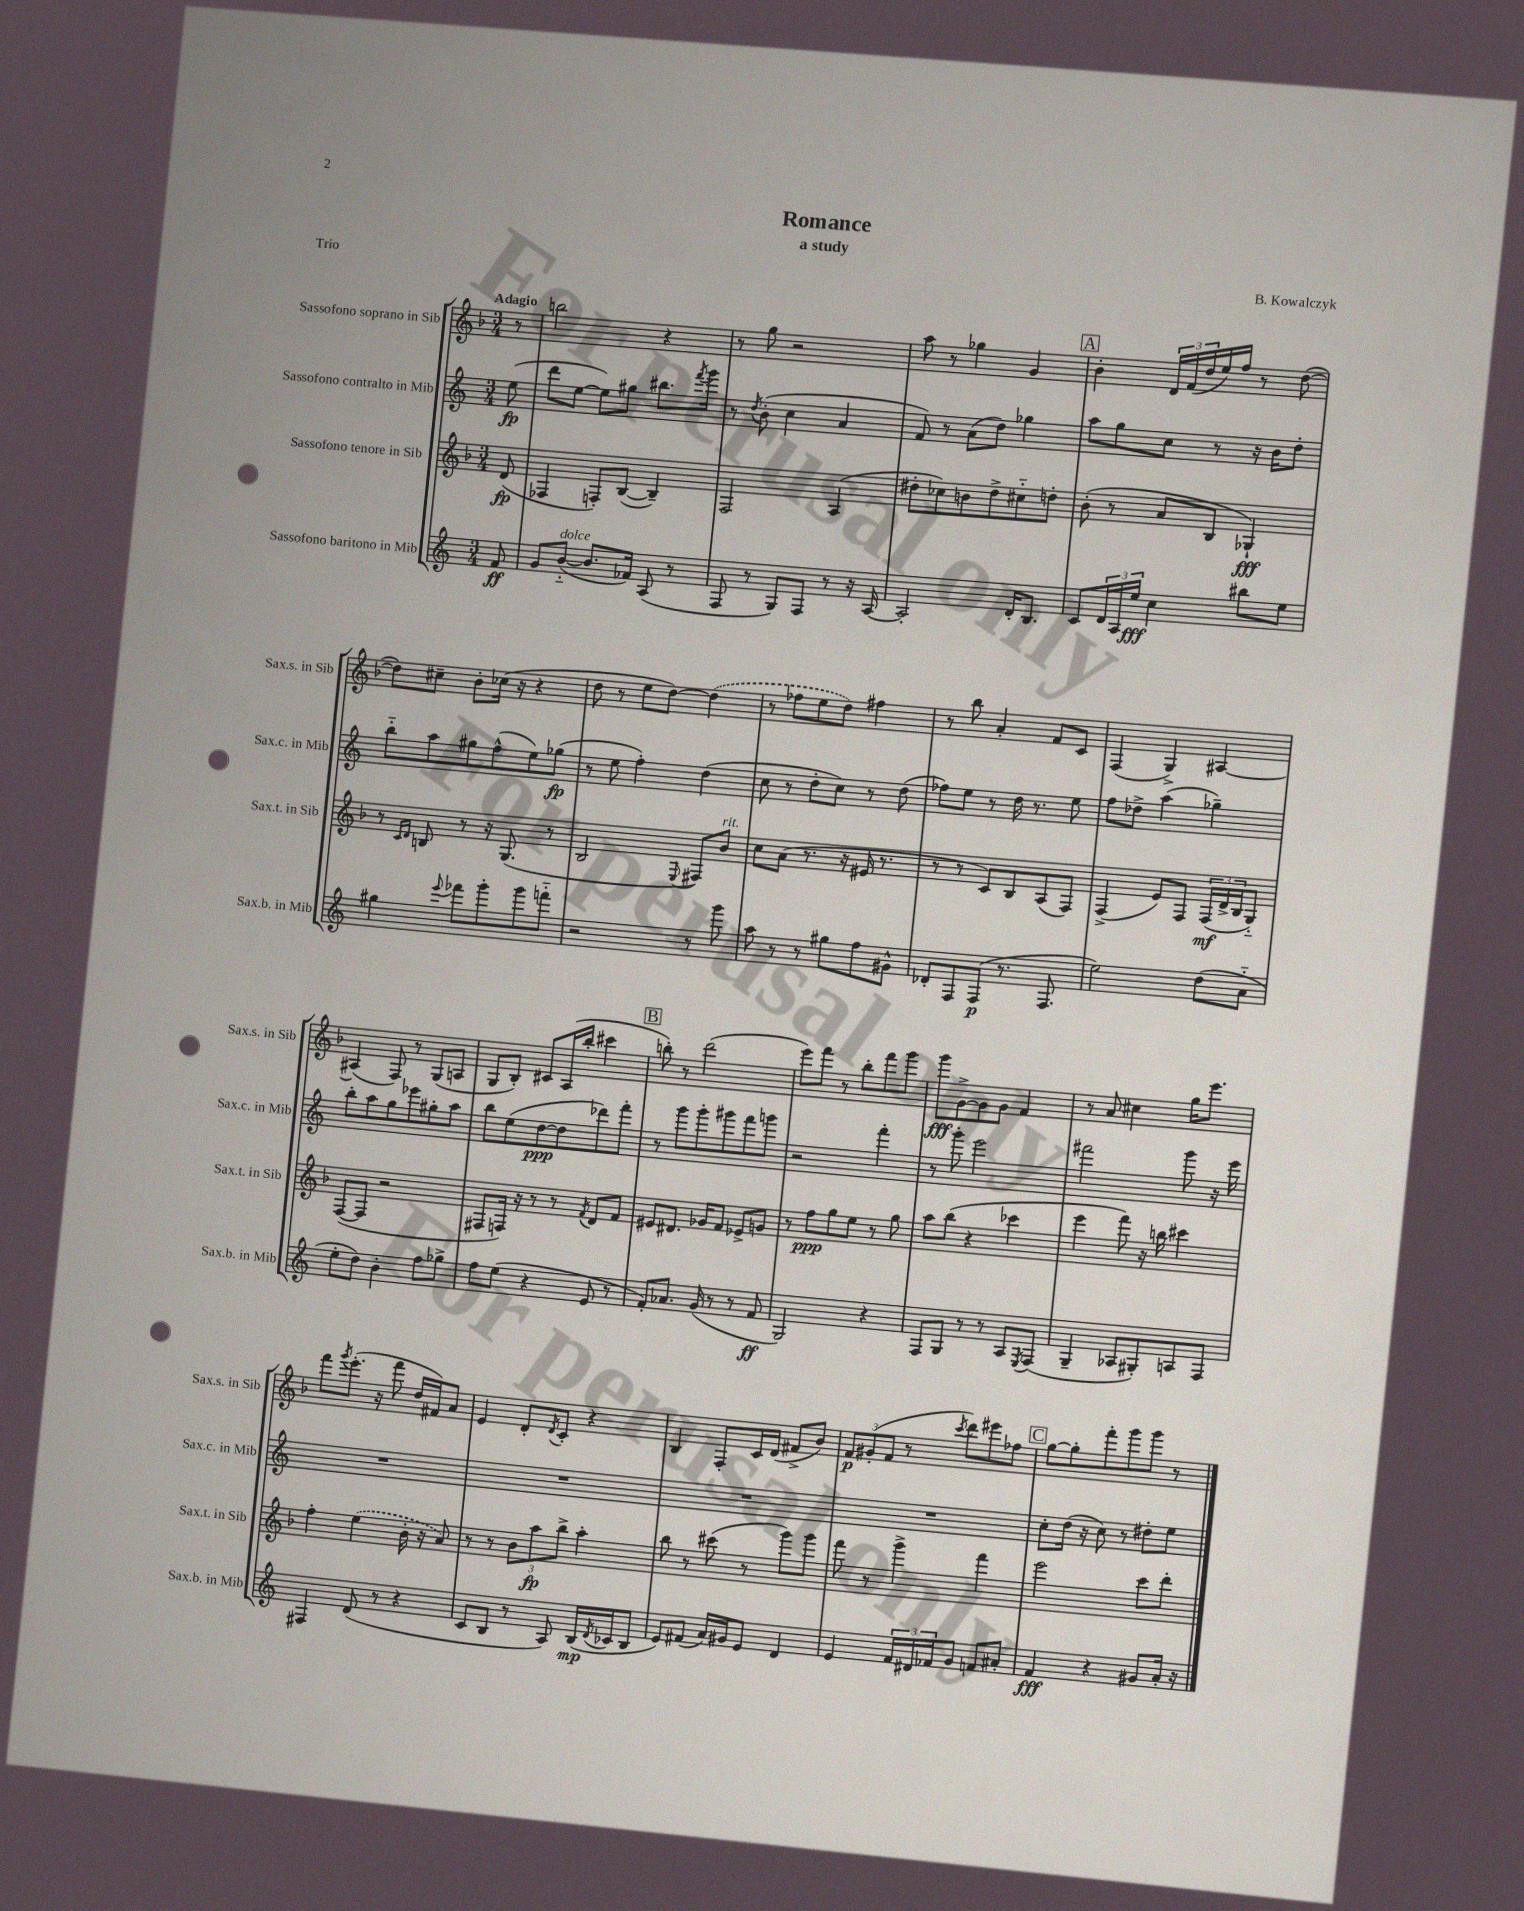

**kern	**kern	**kern	**kern
*staff4	*staff3	*staff2	*staff1
*clefG2	*clefG2	*clefG2	*clefG2
*k[]	*k[b-]	*k[]	*k[b-]
*M3/4	*M3/4	*M3/4	*M3/4
8f	(8d	(8ee	8r
=	=	=	=
8g	4F-	8ddd	2bb
([8b'~	.	[8ee	.
8.b]	8F')	8ee])	.
.	([8B-	8gg#	.
16f-)	.	.	.
(8A	4B-~])	8.bb#	4r
8r	.	.	.
.	.	8qfff	.
.	.	16ggg	.
=	=	=	=
8F	2F	8r	8r
.	.	8qdd	.
8r	.	(8b'	8gg
8G)	.	4cc	2r
8F	.	.	.
8r	(4A	4a	.
16r	.	.	.
[16A	.	.	.
=	=	=	=
2A']	8dd#'	8f)	8aa
.	8cc-)	8r	8r
.	8b	(8a	4gg-
.	8dd#^	8dd)	.
16d'	8cc#'~	4gg-	4g
8.B	.	.	.
.	8dd'	.	.
=	=	=	=
8c	(8b-'	8aa	4b-'
24d	8r	8gg	.
24A	.	.	.
24ee	.	.	.
4cc	8a	8cc	24d
.	.	.	(24f
.	.	.	24dd
.	8B-	8r	16ee)
.	.	.	16ff
8bb#	4G-`)	16r	8r
.	.	16b	.
8ee	.	8dd'	([8dd
=	=	=	=
4gg#	8r	8bb'~	8dd])
.	16qqc	.	.
.	16qqd	.	.
.	8B	8aa	8cc#~
8qqeee	.	.	.
8fff-	8r	8gg#	8b-'
8ggg'	16r	(8ff^^	(16cc-
.	(8.G	.	16r
8ggg	.	8ee)	4r
8fff'~	8r	(8gg-	.
=	=	=	=
2r	2B-	8r	8dd
.	.	8ee	8r
.	.	4ff')	8ee
.	.	.	[8dd)
.	8qqE	.	.
8r	8F#)	(4dd	(4dd]
8ggg	8b-	.	.
=	=	=	=
8aa	8cc	8cc	8r
8r	(8a	8r	8ff-
8r	8.r	8dd'	8ee
8gg#	.	8cc)	8dd)
.	16r	.	.
8ff	16e#	8r	4ff#
.	8.r	.	.
8g#^^	.	(8dd	.
=	=	=	=
8d-'	8r	8ff-)	8r
8F	8r	8ee	8bb-
(8F	8c)	8r	4a'
8.r	8B-	16dd	.
.	.	8.r	.
.	(8A	.	8f
8.F	.	.	.
.	8F)	8ee	8c
=	=	=	=
2ee)	(4F^	8ff	(4F
.	.	8dd-^	.
.	8e)	(4aa	4G^)
.	8F	.	.
(8dd	(24F	4gg-~)	[4A#
.	24d^	.	.
.	24B-	.	.
8a'~	8G'~)	.	.
=	=	=	=
8ee'	([8F	8bb'	(4A#]
8dd)	8F]	8aa	.
4b'	2r	8gg	8F)
.	.	8eee-	8r
8ff	.	8gg#'	(8G
8gg-^	.	8aa	8A
=	=	=	=
8ff	8F#	8bb	8G
(8ee	16F)	(8ee	8B-')
.	16r	.	.
4r	8r	[8dd	8c#
.	8r	8dd]	(16A
.	.	.	16bb-'
.	8qf	.	.
8e	8d	8ddd-)	4ccc#
8r	8f	8fff'	.
=	=	=	=
8f')	8e#	8r	8bb')
8.a-	8.d#	8ggg	8r
.	.	8ggg'	(2ddd
(16g	16g-	.	.
8r	8f	8ggg#	.
8r	8e-^	8fff	.
8f	8g	8ggg	.
=	=	=	=
2G)	8r	2r	8eee)
.	8ff	.	8fff
.	8gg	.	8r
.	8ee	.	8bb-'
4r	8r	4fff'	8fff
.	8gg	.	8ggg
=	=	=	=
8F	8aa	8r	8ggg
8G	(8bb-	8ggg'	[8g^
8r	4r	2eee	8g]
8r	.	.	8g
8A	4ccc-	.	4f
8qE	.	.	.
(8F	.	.	.
=	=	=	=
4G~	4eee	2fff#	8r
.	.	.	8a
8A-	8fff)	.	4cc#
8G#')	16r	.	.
.	16bb	.	.
8A	4ccc#	8ggg	16gg
.	.	.	8.eee
8F	.	16r	.
.	.	16eee	.
=	=	=	=
4F#	4ff'	2.r	8fff
.	.	.	8qggg
.	.	.	(8.eee'
(8d	(4ee	.	.
.	.	.	16r
8r	.	.	8fff
4r	16b-'	.	16dd
.	16r	.	16f#)
.	8a)	.	8a
=	=	=	=
8c	8r	2.r	4e
8B	8r	.	.
8r	12b-	.	8d'
.	12aa	.	.
.	.	.	8qd
8A)	.	.	8c'
.	12bb-^	.	.
(16B	4aa'	.	4r
8qd	.	.	.
16c-	.	.	.
8B	.	.	.
=	=	=	=
8e)	8bb-	2.r	4B-
(8f#	8r	.	.
16a)	(8ccc#	.	8F'
16g#	.	.	.
8e	8r	.	16c
.	.	.	(16d
4d	8ggg)	.	8f#^
.	8ggg	.	8b-)
=	=	=	=
4e	8fff	2.r	12f
.	.	.	(12g#'
.	8r	.	.
.	.	.	12f
24f	4ggg^	.	8r
24d#	.	.	.
24f-	.	.	.
.	.	.	8qccc
8g	.	.	8ddd)
8f	4fff	.	8eee#
8a#'	.	.	8ff-
=	=	=	=
4f	2eee	8cc'	[8gg
.	.	(16dd	8gg']
.	.	16r	.
4r	.	8cc)	8fff'
.	.	8r	8ggg
8g#	8ccc	8dd#'	8ggg
16a'	8ddd'	8ee	8r
16r	.	.	.
==	==	==	==
*-	*-	*-	*-
